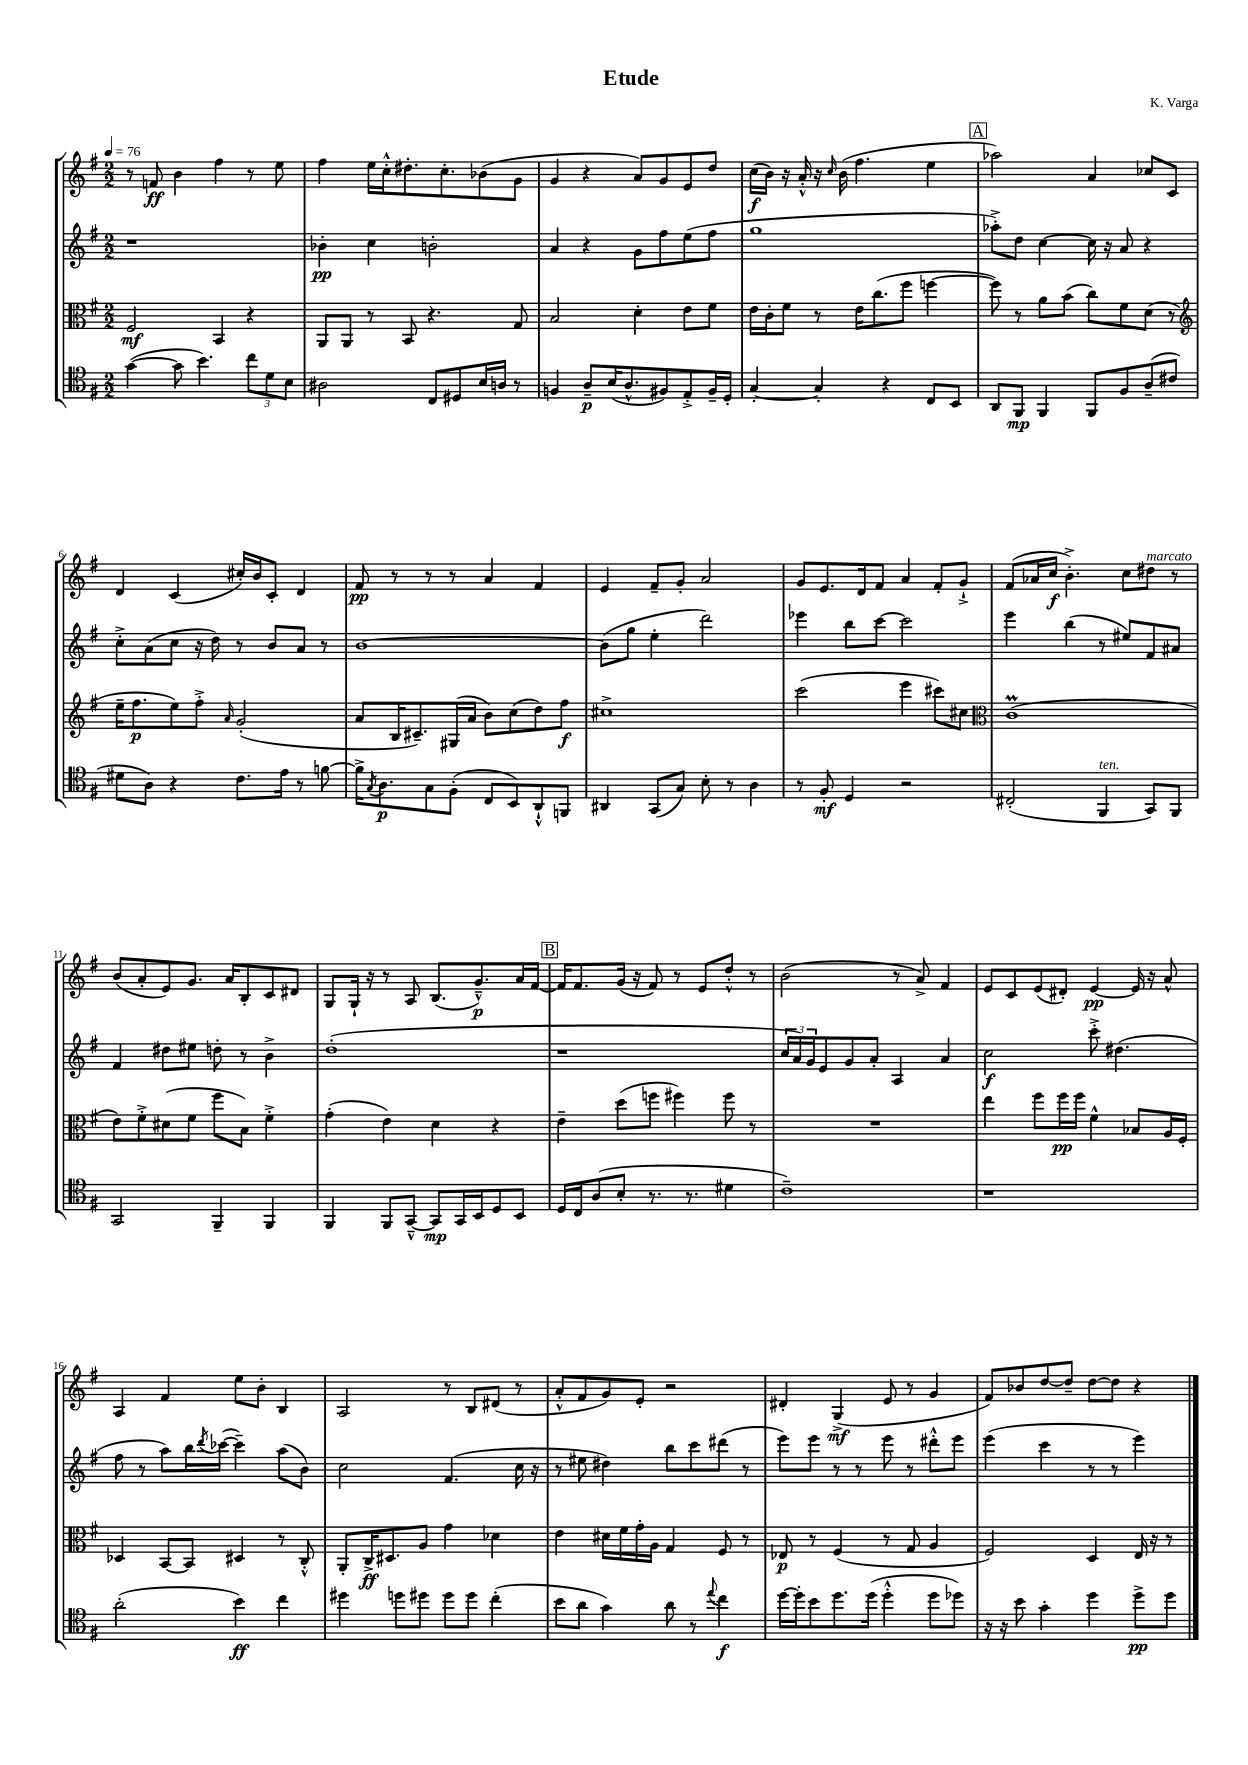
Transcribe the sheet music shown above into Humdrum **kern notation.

**kern	**kern	**kern	**kern
*staff4	*staff3	*staff2	*staff1
*clefC4	*clefC3	*clefG2	*clefG2
*k[f#]	*k[f#]	*k[f#]	*k[f#]
*M2/2	*M2/2	*M2/2	*M2/2
*MM76	*MM76	*MM76	*MM76
([4g	2F#	1r	8r
.	.	.	8f
8g]	.	.	4b
4.b)	.	.	.
.	4BB	.	4ff#
12cc	4r	.	8r
12d	.	.	.
.	.	.	8ee
12B	.	.	.
=	=	=	=
2A#	8AA	4b-'	4ff#
.	8AA	.	.
.	8r	4cc	16ee
.	.	.	16cc'^^
.	8BB	.	8.dd#'
8C	4.r	2b'	.
.	.	.	8.cc'
8D#	.	.	.
16B	.	.	(8b-
16A	.	.	.
8r	8G	.	8g
=	=	=	=
4F	2B	4a	4g
8A~	.	4r	4r
(16B	.	.	.
8.A^^	.	.	.
.	4d'	8g	8a)
8F#)	.	8ff#	8g
8E'^	8e	(8ee	8e
16F#~	8f#	8ff#	8dd
16D'	.	.	.
=	=	=	=
[4G'	16e	1gg	(16cc
.	16c'	.	16b)
.	8f#	.	16r
.	.	.	16a'^^
4G']	8r	.	16r
.	.	.	16qqcc
.	.	.	(16b
.	16e	.	4.ff#
.	(8.cc	.	.
4r	.	.	.
.	8ff#	.	.
8C	[4ff	.	4ee
8BB	.	.	.
=	=	=	=
8AA	8ff])	8aa-'^)	2aa-)
8FF#	8r	8dd	.
4FF#	8a	[4cc	.
.	(8b	.	.
8FF#	8cc)	16cc]	4a
.	.	16r	.
8F#	8f#	8a	.
(8A~	(8d	4r	8cc-
8c#	8r	.	8c
=	=	=	=
*	*clefG2	*	*
8d#	16ee~	8cc'^	4d
.	8.ff#	.	.
8A)	.	(8a	.
4r	8ee)	8cc	(4c
.	8ff#'^	16r	.
.	.	16dd)	.
.	16qqa	.	.
8.c	(2g'	8r	16cc#')
.	.	.	16b
.	.	8b	8c'
16e	.	.	.
8r	.	8a	4d
[8f	.	8r	.
=	=	=	=
16f^]	8a	[1b	8f#
8qG	.	.	.
8.A	.	.	.
.	16B	.	8r
.	8.c#~)	.	.
8G	.	.	8r
(8F#'	(16G#	.	8r
.	16a	.	.
8C	8b)	.	4a
8BB)	(8cc	.	.
8AA`^^	8dd)	.	4f#
8FF	8ff#	.	.
=	=	=	=
4AA#	1cc#^	(8b]	4e
.	.	8gg	.
(8GG	.	4ee'	8f#~
8G)	.	.	8g'
8B'	.	2ddd)	2a
8r	.	.	.
4A	.	.	.
=	=	=	=
8r	(2ccc	4eee-	8g
8F#'	.	.	8.e
4D	.	8bb	.
.	.	.	16d
.	.	[8ccc	8f#
2r	4eee	2ccc]	4a
.	8ccc#)	.	8f#'
.	8cc#	.	8g`^
=	=	=	=
*	*clefC3	*	*
(2C#'	(1c	4eee	(8f#
.	.	.	16a-
.	.	.	16cc
.	.	(4bb	4.b'^)
4FF#	.	8r	.
.	.	8ee#)	8cc
8GG)	.	8f#	8dd#
8FF#	.	8a#	8r
=	=	=	=
2GG	8e)	4f#	(8b
.	8f#'^	.	8a'
.	(8d#	8dd#	8e)
.	8f#	8ee#	8.g
4FF#~	8ff#	8dd'	.
.	.	.	16a
.	8B)	8r	8B'
4FF#	4f#'^	4b^	8c
.	.	.	8d#
=	=	=	=
4FF#	(4g'	(1dd'	8G
.	.	.	16G`
.	.	.	16r
8FF#	4e)	.	8r
[8GG~^^	.	.	8A
8GG]	4d	.	(8.B
16GG	.	.	.
16BB	.	.	8.g~^^)
8D	4r	.	.
8BB	.	.	16a
.	.	.	[16f#
=	=	=	=
16D	4e~	1r	16f#]
16C	.	.	8.f#
(8A	.	.	.
8B'	(8dd	.	(16g
.	.	.	16r
8.r	8ff	.	8f#)
.	4ff#)	.	8r
8.r	.	.	.
.	.	.	8e
4d#	8ff#	.	8dd'^^
.	8r	.	8r
=	=	=	=
1c~)	1r	24cc	(2b
.	.	24a)	.
.	.	24g	.
.	.	8e	.
.	.	8g	.
.	.	8a'	.
.	.	4A	8r
.	.	.	8a^)
.	.	4a	4f#
=	=	=	=
1r	4ee	2cc	8e
.	.	.	8c
.	8ff#	.	(8e
.	16ff#	.	8d#')
.	16ff#	.	.
.	4f#^^	8ccc'^	[4e
.	.	(4.dd#	.
.	8B-	.	16e]
.	.	.	16r
.	16A	.	8a^^
.	16F#'	.	.
=	=	=	=
(2a'	4D-	8ff#	4A
.	.	8r	.
.	[8BB	8aa)	4f#
.	8BB]	16bb	.
.	.	8qddd	.
.	.	([16ccc-	.
4b)	4D#	4ccc-~])	8ee
.	.	.	8b'
4cc	8r	(8aa	4B
.	8C'^^	8b)	.
=	=	=	=
4dd#	8AA'	2cc	2A
.	16C^	.	.
.	8.D#	.	.
8dd	.	.	.
8dd#	8A	.	.
8dd#	4g	(4.f#	8r
8dd#	.	.	8B
(4cc'	4d-	.	(8d#
.	.	16cc	8r
.	.	16r	.
=	=	=	=
8b	4e	8r	8a'^^
8a	.	8ee#	8f#
4g)	16d#	4dd#)	8g)
.	16f#	.	.
.	16g'	.	8e'
.	16A	.	.
8a	4G	8bb	2r
8r	.	8ccc	.
8qqee	.	.	.
4cc	8F#	(8ddd#	.
.	8r	8r	.
=	=	=	=
[16dd	8E-	8eee)	4d#'
16dd']	.	.	.
8b	8r	8eee	.
8.dd	(4F#	8r	(4G^
.	.	8r	.
(16dd	.	.	.
4dd'^^	8r	8eee	8e
.	8G	8r	8r
8dd	4A	8ddd#'^^	4g
8dd-)	.	8eee	.
=	=	=	=
16r	2F#)	(4eee	8f#)
16r	.	.	.
8b	.	.	8b-
4g'	.	4ccc	[8dd
.	.	.	8dd~]
4dd	4D	8r	[8dd
.	.	8r	8dd]
8dd^	16E	4eee)	4r
.	16r	.	.
8dd	8r	.	.
==	==	==	==
*-	*-	*-	*-
